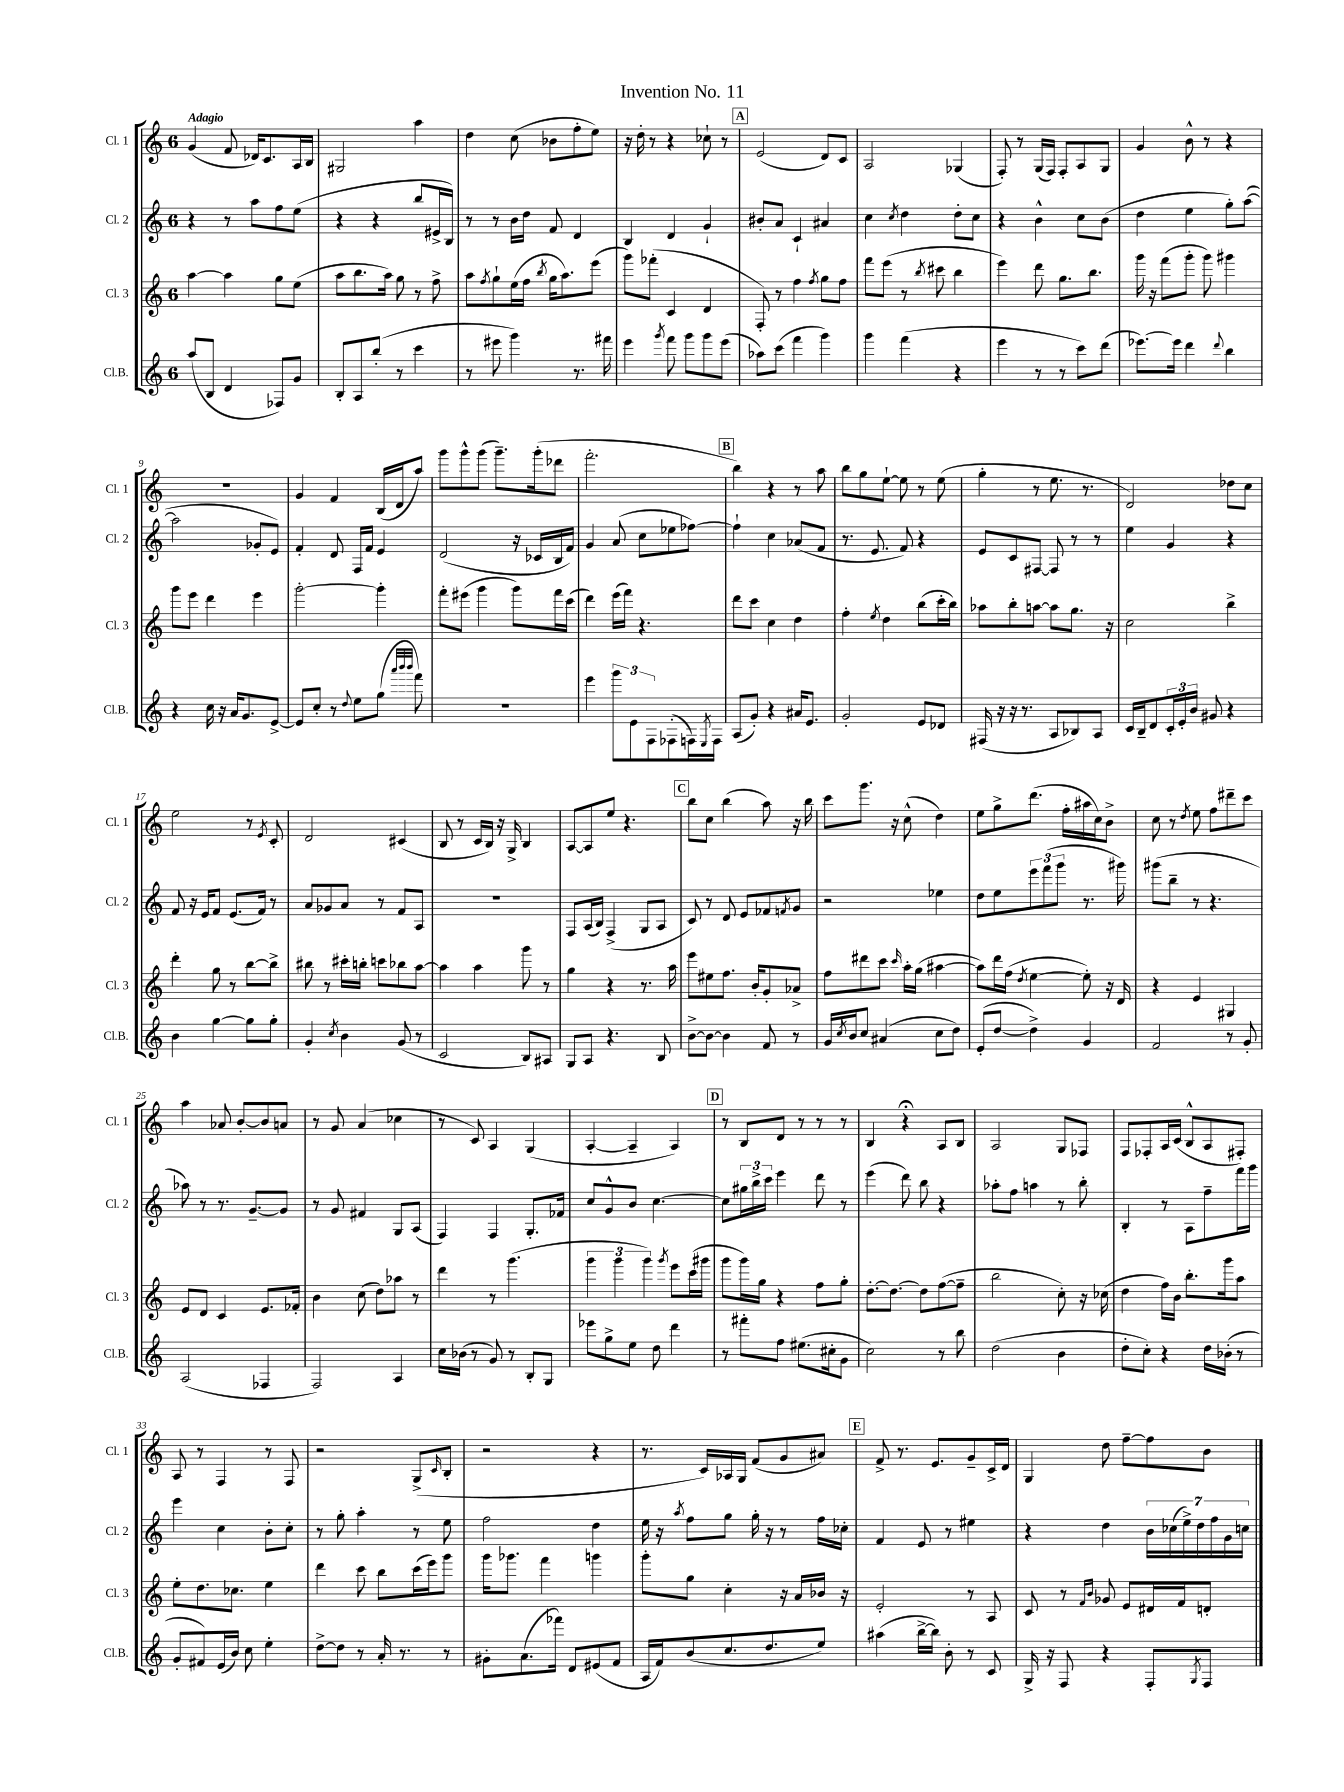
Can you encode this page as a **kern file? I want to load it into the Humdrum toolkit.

**kern	**kern	**kern	**kern
*staff4	*staff3	*staff2	*staff1
*clefG2	*clefG2	*clefG2	*clefG2
*k[]	*k[]	*k[]	*k[]
*M6/8	*M6/8	*M6/8	*M6/8
(8aa	[4aa	4r	(4g
8B	.	.	.
4d	4aa]	8r	8f
.	.	8aa	16d-)
.	.	.	8.c
8F-)	8gg	8ff	.
8g	(8ee	(8ee	16A
.	.	.	16B
=	=	=	=
8B'	8aa	4r	2G#
8A	8.bb	.	.
(8bb'	.	4r	.
.	16aa)	.	.
8r	8gg	.	.
4ccc	8r	8bb	4aa
.	8ff^	16e#^	.
.	.	16B)	.
=	=	=	=
8r	8aa	8r	4dd
.	8qff	.	.
8eee#	8gg`	8r	.
4ggg)	(16ee	16b	(8cc
.	16ff	16dd	.
.	8qbb	.	.
.	16gg	8f	8b-
.	8.aa)	.	.
8.r	.	4d	8ff'
.	(8eee	.	8ee)
16fff#	.	.	.
=	=	=	=
4eee	8ggg)	4B	16r
.	.	.	16dd'
.	(8fff-'	.	8r
8qggg	.	.	.
8fff	4c	4d	4r
8ggg	.	.	.
8ggg	4d	4g`	8cc-`
(8eee	.	.	8r
=	=	=	=
8aa-)	8F')	8b#'	(2e
(8ccc	8r	8a	.
4fff	4ff	4c`	.
.	8qff	.	.
4ggg)	8gg	4a#	8d)
.	8ff	.	8c
=	=	=	=
4ggg	8fff	4cc	2A
.	(8eee	.	.
.	.	8qcc	.
(4fff	8r	4dd	.
.	8qbb	.	.
.	8ccc#	.	.
4r	4bb	8dd'	(4G-
.	.	8cc	.
=	=	=	=
4eee	4eee)	4r	8F')
.	.	.	8r
8r	8ddd	4b^^	(16G
.	.	.	16F)
8r	8.gg	.	8F'
8ccc)	.	8cc	8A
.	8.bb	.	.
(8ddd	.	(8b	8G
=	=	=	=
[8.eee-)	16ggg	4dd	4g
.	16r	.	.
.	(8fff	.	.
16eee-]	.	.	.
4ddd	8ggg'	4ee	8b^^
.	8ggg)	.	8r
8qqddd	.	.	.
4bb	4ggg#	8gg')	4r
.	.	([8aa	.
=	=	=	=
4r	8ggg	2aa]	2.r
.	8eee	.	.
16cc	4ddd	.	.
16r	.	.	.
16a	.	.	.
8.g	.	.	.
.	4eee	8g-'	.
[8e^	.	8e)	.
=	=	=	=
8e]	[2ggg'	4f'	4g
8cc'	.	.	.
8r	.	8d	4f
8qqdd	.	.	.
8ee	.	16F	.
.	.	16f	.
(8gg	4ggg']	4e	(16B
.	.	.	16d
32qqaaa	.	.	.
32qqbbb	.	.	.
32qqbbb	.	.	.
8fff)	.	.	8aa)
=	=	=	=
2.r	8fff'	(2d	8ggg
.	(8eee#	.	8ggg^^
.	4ggg	.	(8ggg
.	.	.	8.ggg~)
.	8ggg)	16r	.
.	.	16c-	(16ggg'
.	16fff	16B	8ddd-
.	(16ccc	16f)	.
=	=	=	=
4eee	4ddd)	4g	2.fff'
12ggg	(16eee	(8a	.
.	16fff)	.	.
12e	.	.	.
.	4.r	8cc	.
12F	.	.	.
(8F-'	.	8ee-	.
16F)	.	[8ff-)	.
8qE	.	.	.
16F	.	.	.
=	=	=	=
(8A	8ddd	4ff-`]	4bb)
8g')	8ccc	.	.
4r	4cc	4cc	4r
16a#	4dd	(8a-	8r
8.e	.	.	.
.	.	8f	8aa
=	=	=	=
2g'	4ff'	8.r	8bb
.	.	.	8gg
.	.	8.e	.
.	8qee	.	.
.	4dd	.	[8ee`
.	.	8f)	8ee]
8e	(8bb	4r	8r
8d-	16ccc'	.	(8ee
.	16bb)	.	.
=	=	=	=
(16F#	8aa-	8e	4gg'
16r	.	.	.
16r	8bb'	8c	.
8.r	.	.	.
.	[8aa	[8F#	8r
8A	8aa]	8F#]	8.ee
8B-)	8.gg	8r	.
.	.	.	8.r
8A	.	8r	.
.	16r	.	.
=	=	=	=
16c	2cc	4ee	2d)
16B~	.	.	.
8d	.	.	.
24c'	.	4g	.
24e'	.	.	.
24b	.	.	.
8g#	.	.	.
4r	4bb^	4r	8dd-
.	.	.	8cc
=	=	=	=
4b	4ddd'	8f	2ee
.	.	16r	.
.	.	16e	.
[4gg	8gg	8f	.
.	8r	(8.e	.
8gg]	[8bb	.	8r
.	.	16f)	.
.	.	.	8qe
8gg'	8bb^]	8r	8c'
=	=	=	=
4g'	8bb#	8a	2d
.	8r	8g-	.
8qcc	.	.	.
4b	16ccc#'	8a	.
.	16bb'	.	.
.	8ccc	8r	.
(8g	8bb-	8f	(4c#
8r	[8aa	8A	.
=	=	=	=
2c	4aa]	2.r	8B
.	.	.	8r
.	4aa	.	16c
.	.	.	16B)
.	.	.	16r
.	.	.	16G^
8B)	8ggg	.	4B
8A#	8r	.	.
=	=	=	=
8G	4gg	8F	[8A
8A	.	(16A	8A]
.	.	16B)	.
4.r	4r	(4F^	8ee
.	.	.	4.r
.	8.r	8G	.
8B	.	8A	.
.	16aa	.	.
=	=	=	=
[8b^	8eee	8c)	8bb
8b_	8ee#	8r	8cc
4b]	8.ff	8d	(4bb
.	.	8e	.
.	16b'	.	.
8f	8g'	8f-	8aa)
.	.	8qf	.
8r	8a-^	8g	16r
.	.	.	16bb
=	=	=	=
16g	8ff	2r	8ccc
8qcc	.	.	.
16b	.	.	.
8cc	8ddd#	.	8.ggg
(4a#	8ccc	.	.
.	.	.	16r
.	16qqccc	.	.
.	16aa'	.	(8cc^^
.	(16gg	.	.
8cc	[4aa#	4ee-	4dd)
8dd)	.	.	.
=	=	=	=
(8e'	8aa#])	8dd	8ee
[8dd	16ddd	8ee	8gg^
.	(16ff	.	.
.	8qdd	.	.
4dd^])	[4ee	12eee	(8.ddd
.	.	(12fff	.
.	.	12ggg	.
.	.	.	16ff'
4g	8ee'])	8.r	16aa#
.	.	.	16cc)
.	16r	.	8b^
.	16d	16ggg#)	.
=	=	=	=
2f	4r	(8ggg#	8cc
.	.	8bb~	8r
.	.	.	8qdd
.	4e	8r	8ee
.	.	4.r	8ff
8r	4G#	.	8ddd#~
8g'	.	.	8ccc
=	=	=	=
(2A	8e	8aa-)	4aa
.	8d	8r	.
.	4c	8.r	8a-
.	.	.	[8b'
.	.	[8.g~	.
4F-	8.e	.	8b]
.	.	8g]	8a
.	16f-'	.	.
=	=	=	=
2F)	4b	8r	8r
.	.	8g	8g
.	(8cc	4f#	(4a
.	8dd)	.	.
4A	8aa-	8G	4cc-
.	8r	(8A	.
=	=	=	=
16cc	4ddd	4F)	8r
(16b-	.	.	.
8r	.	.	8c)
8g)	8r	4F	4A
8r	(4.ggg	.	.
8B'	.	8.G'	(4G
8G	.	.	.
.	.	16f-	.
=	=	=	=
8eee-	6ggg	8cc	[4A'
8gg^	.	8g^^	.
.	6ggg	.	.
8ee	.	8b	4A~]
.	6ggg)	.	.
8dd	.	[4.cc	.
.	8qggg	.	.
4ddd	8eee	.	4A)
.	(16ccc	.	.
.	16ggg#	.	.
=	=	=	=
8r	8ggg	8cc]	8r
8fff#'	16ggg)	24gg#	8B
.	.	24bb^	.
.	16gg	.	.
.	.	24ccc	.
8ff	4r	4eee	8d
(8.ee#	.	.	8r
.	8ff	8ddd	8r
16cc#'	.	.	.
8g	8gg'	8r	8r
=	=	=	=
2cc)	[8.dd'	(4eee	4B
.	8.dd_	.	.
.	.	8ddd)	4r;
.	8dd]	8bb	.
8r	([8ff	4r	8A
8bb	8ff~]	.	8B
=	=	=	=
(2dd	2bb	8aa-'	2A
.	.	8ff	.
.	.	4aa	.
4b	8cc')	8r	8G
.	16r	8bb'	8F-
.	(16cc-	.	.
=	=	=	=
8dd'	4dd	4B'	8F
8cc')	.	.	8F-'
4r	16ff)	8r	16A
.	16b	.	(16c
.	8.bb'	8A	8B^^
16dd	.	8ff~	8A
(16b-'	16ggg	.	.
8r	8aa	16fff	8F#')
.	.	16ggg	.
=	=	=	=
8g'	8ee'	4eee	8A
8f#)	8.dd	.	8r
(16e	.	4cc	4F
16b)	8.cc-	.	.
8cc	.	.	.
4ee'	4ee	8b'	8r
.	.	8cc'	8F
=	=	=	=
[8dd^	4ddd	8r	2r
8dd]	.	8gg'	.
8r	8ccc	4aa'	.
16a'	8bb	.	.
8.r	.	.	.
.	(16ccc	8r	(8G^
.	16eee)	.	.
.	.	.	16qqc
8r	8ggg	8ee	8B'
=	=	=	=
8g#'	16ggg	2ff	2r
.	8.ggg-	.	.
(8.a	.	.	.
.	4fff	.	.
16fff-)	.	.	.
8d	.	.	.
(8e#	4ggg	4dd	4r
8f	.	.	.
=	=	=	=
16A	8ggg'	16ee	8.r
16f)	.	16r	.
.	.	8qaa	.
(8b	8gg	8ff	.
.	.	.	16c)
8.cc	4cc'	8gg	16A-
.	.	.	16G
.	.	16gg'	(8f
8.dd	.	16r	.
.	16r	8r	8g
.	16a	.	.
8ee)	16b-	16ff	8a#)
.	16r	16cc-'	.
=	=	=	=
(4aa#	2e'	4f	8f^
.	.	.	8.r
[16bb^	.	8e	.
16bb])	.	.	8.e
8b'	.	8r	.
8r	8r	4ee#	8g~
8c	8A	.	16c^
.	.	.	16d
=	=	=	=
16G^	8c	4r	4G
16r	.	.	.
8F	8r	.	.
.	16qqf	.	.
.	16qqb	.	.
4r	8g-	4dd	8dd
.	8e	.	[8ff~
8F'	16d#	28b	8ff]
.	.	(28cc-	.
.	16f	.	.
.	.	28ee^)	.
.	.	28dd	.
8qG	.	.	.
8F	8d'	.	8b
.	.	28ff	.
.	.	28g	.
.	.	28cc	.
==	==	==	==
*-	*-	*-	*-
